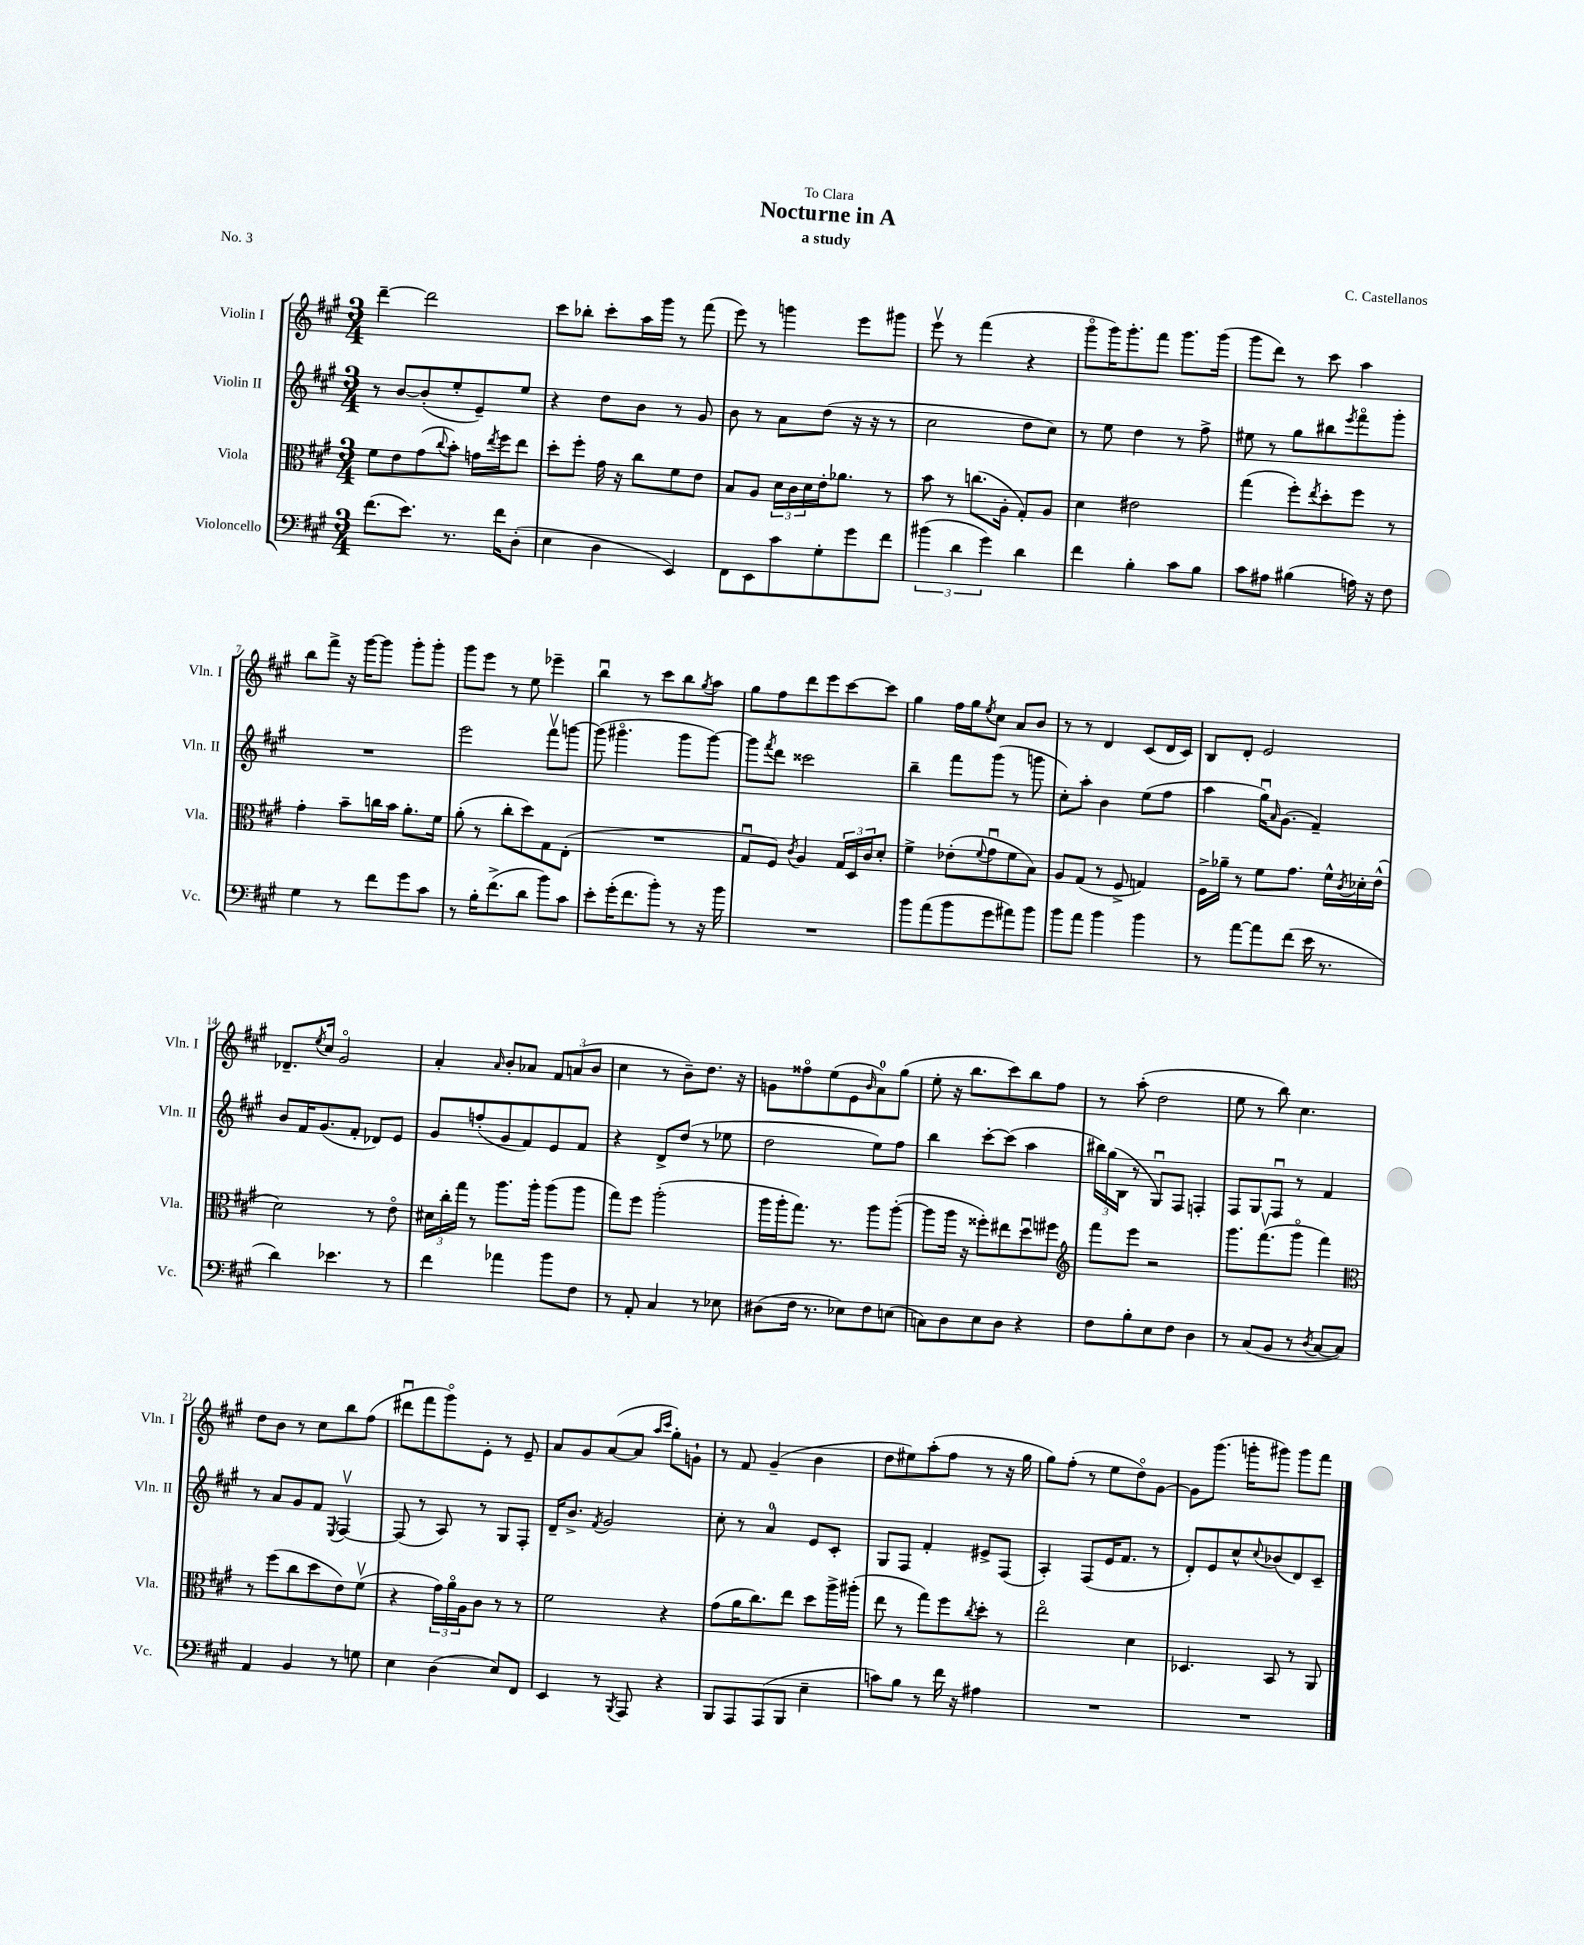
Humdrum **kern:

**kern	**kern	**kern	**kern
*staff4	*staff3	*staff2	*staff1
*clefF4	*clefC3	*clefG2	*clefG2
*k[f#c#g#]	*k[f#c#g#]	*k[f#c#g#]	*k[f#c#g#]
*M3/4	*M3/4	*M3/4	*M3/4
(8.f#	8f#	8r	[4ddd~
.	8e	[8b	.
8.e)	.	.	.
.	(8g#	(8b']	2ddd]
.	8qqcc#	.	.
8.r	8b')	8ee'	.
.	16g	8e~)	.
.	8qee	.	.
16f#	16ff#	.	.
(8D'	8ee	8ee	.
=	=	=	=
4E	8dd'	4r	8ccc#
.	8ff#'	.	8bb-'
4D	16g#	8dd	8ccc#'
.	16r	.	.
.	8cc#	8b	16aa
.	.	.	16ggg#
4EE)	8f#	8r	8r
.	8e	8g#	(8fff#
=	=	=	=
8FF#	8B	8b	8eee)
8EE	8A	8r	8r
8c#	24d	8a	4ggg
.	24c#	.	.
.	24d	.	.
8G#'	16e'	(8dd	.
.	8.a-	.	.
8g#	.	16r	8eee
.	.	16r	.
8f#	8r	8r	8ggg#
=	=	=	=
(6b#	8b	2cc#	8eeev
.	8r	.	8r
6d	.	.	.
.	(8.cc	.	(4fff#
6g#)	.	.	.
.	16A'	.	.
4d	8G#')	8dd	4r
.	8A	8cc#)	.
=	=	=	=
4f#	4d	8r	8ggg#o
.	.	8ee	16ggg#)
.	.	.	8.ggg#'
4B'	2e#	4dd	.
.	.	.	8fff#
8c#	.	8r	8.ggg#
8B	.	8ff#^	.
.	.	.	(16ggg#
=	=	=	=
8c#	(4gg#	8ee#	8ggg#
8A#	.	8r	8ddd)
(4B#	8ff#')	8gg#	8r
.	8qee	.	.
.	8dd'	8bb#	8ccc#
.	.	8qeee	.
16A)	8ff#	8fff#o	4aa
16r	.	.	.
8F#	8r	8ggg#'	.
=	=	=	=
4G#	4g#'	2.r	8bb
.	.	.	8fff#^
8r	8b~	.	16r
.	.	.	[16ggg#
8f#	16cc	.	8ggg#]
.	16b	.	.
8g#	8.a'	.	8ggg#'
8c#	.	.	8ggg#'
.	16f#	.	.
=	=	=	=
8r	(8a'	2eee	8ggg#
16B'	8r	.	8eee
(8.f#^	.	.	.
.	8cc#'	.	8r
8d	8dd)	.	8ee
8b)	8G#	8fff#v	4eee-~
8c#	(8E'	[8ggg	.
=	=	=	=
8e'	2.r	(8ggg]	4bbu
(16g#'	.	4.ggg#o	.
8.f#	.	.	.
.	.	.	8r
8b')	.	.	8ccc#
8r	.	8ggg#	8bb
.	.	.	8qgg#
16r	.	[8ggg#)	8aa
16b	.	.	.
=	=	=	=
2.r	8G#u	8ggg#]	8gg#
.	.	8qfff#	.
.	8F#)	8ddd	8ff#
.	8qc#	.	.
.	4A	2ccc##	8ddd
.	.	.	8eee
.	24G#	.	[8ccc#
.	24D	.	.
.	24c#	.	.
.	8d'	.	8ccc#]
=	=	=	=
8b	4f#^	4bb~	4gg#
(8a	.	.	.
8b	(8e-'	8fff#	16ff#
.	.	.	16gg#
.	8qqf#	.	8qee
8g#	8g#u	(8ggg#	8cc#
8a#)	8f#	8r	8a
8b	8B)	8ggg	8b
=	=	=	=
8b	8A	8cc#')	8r
8a	(8G#	8aa'	8r
4b	8r	4b	4d
.	8F#^	.	.
4b	4G)	(8ee	(8c#
.	.	8ff#	16d
.	.	.	16c#)
=	=	=	=
8r	16F#^	4aa	8B
.	16a-~	.	.
[8a	8r	.	8d'
8a]	8f#	16gg#u)	2e
.	.	16qqa	.
.	.	(8.g#	.
(8f#	8.g#	.	.
16e	.	4f#~)	.
8.r	16f#^^	.	.
.	8qc#	.	.
.	16d-'	.	.
.	(16e^^	.	.
=	=	=	=
4d)	2d)	8b	8.d-~
.	.	16f#	.
.	.	.	8qee
.	.	(8.g#	16cc#
4.e-	.	.	2g#o
.	.	8f#'	.
.	8r	8d-)	.
8r	8eo	8e	.
=	=	=	=
4f#	24d#	8g#	4a'
.	24cc#'	.	.
.	24gg#	.	.
.	8r	(8ff'	.
.	.	.	16qqa
4a-	8.aa	8g#	8b'
.	.	8f#)	8a-
.	16aa'	.	.
8b	(8aa	8e	12f#
.	.	.	(12a
8F#	8aa	8f#	.
.	.	.	12b
=	=	=	=
8r	8gg#)	4r	4cc#
8AA'	8ff#	.	.
4C#	(2aa'	8d^	8r
.	.	(8dd	8b~)
8r	.	8r	8.dd
8E-	.	8ee-	.
.	.	.	16r
=	=	=	=
(8D#	16aa	2dd	8g
.	16aa'	.	.
16F#	8.gg#)	.	8ff##o
8.r	.	.	.
.	.	.	(8ee
.	8.r	.	.
8E-)	.	.	8e
.	.	.	16qqb
8F#	8aa	8ee)	8a)
(8E	([8aa'	8ff#	(8gg#
=	=	=	=
8C)	8aa]	4bb	8ee'
8D	16aa	.	16r
.	16r	.	8.bb
8E	8ff##')	[8ccc#'	.
8D	8ee#	(8ccc#]	8ccc#)
4r	8ddu	4aa	8bb
.	8ff#	.	8ff#
=	=	=	=
*	*clefG2	*	*
8F#	8fff#	24bb#)	8r
.	.	(24gg#	.
.	.	24B	.
8B'	8eee	8r	(8aa'
8E	2r	8G#u)	2dd
8F#	.	8F#	.
4D	.	4F'	.
=	=	=	=
8r	8.ggg#	8F#	8ee
(8C#	.	8G#	8r
.	(8.fff#v	.	.
8BB	.	8F#u	8bb)
8r	8ggg#o	8r	4.cc#
8qD	.	.	.
[8C#	4fff#)	4f#	.
8C#])	.	.	.
=	=	=	=
*	*clefC3	*	*
4AA	8r	8r	8dd
.	(8ff#	8a	8b
4BB	8cc#	8g#	8r
.	8dd	8f#	8cc#
.	.	8qE	.
8r	8e)	[4F#v	8bb
8G	(8f#v	.	(8ff#
=	=	=	=
4E	4r	(8F#]	8ddd#u
.	.	8r	8fff#
(4D	24g#)	8A)	8ggg#o)
.	24ao	.	.
.	24A	.	.
.	8c#	8r	8e'
8E)	8r	8G#	8r
8FF#	8r	8F#'	8e~
=	=	=	=
4EE	2f#	16d~	8a
.	.	8.b^	.
.	.	.	8g#
.	.	8qf#	.
8r	.	2g#	([8a
8qBBB	.	.	.
8AAA	.	.	8a]
.	.	.	16qqaa
.	.	.	16qqccc#
4r	4r	.	8gg#')
.	.	.	8g`
=	=	=	=
8BBB	(8g#	8cc#'	8r
8AAA	16a	8r	8f#
.	8.cc#)	.	.
(8AAA	.	4a	(4g#~
8BBB	8ee	.	.
4E~	8dd	8e	4b
.	16aa^	8c#'	.
.	(16aa#'	.	.
=	=	=	=
8c)	8ee	8G#	8dd
8B	8r	8F#	8ee#)
8r	8gg#)	4f#'	(8aa'
16f#	8ff#	.	8ff#
16r	.	.	.
.	8qcc#	.	.
4A#	8dd'	8e#^	8r
.	8r	(8F#	16r
.	.	.	16gg#
=	=	=	=
2.r	2eeo	4A')	8gg#)
.	.	.	(8ff#'
.	.	(8F#	8r
.	.	16e	8ee
.	.	8.f#	.
.	4d	.	8ddo)
.	.	8r	[8g#
=	=	=	=
2.r	4.D-	8d')	8g#]
.	.	8e	(8.ggg#
.	.	8cc#^^	.
.	.	.	16ggg'
.	.	8qqcc#	.
.	8BB	(8b-	8ggg#)
.	8r	8d)	8ggg#
.	8AA	8c#~	8fff#
==	==	==	==
*-	*-	*-	*-
